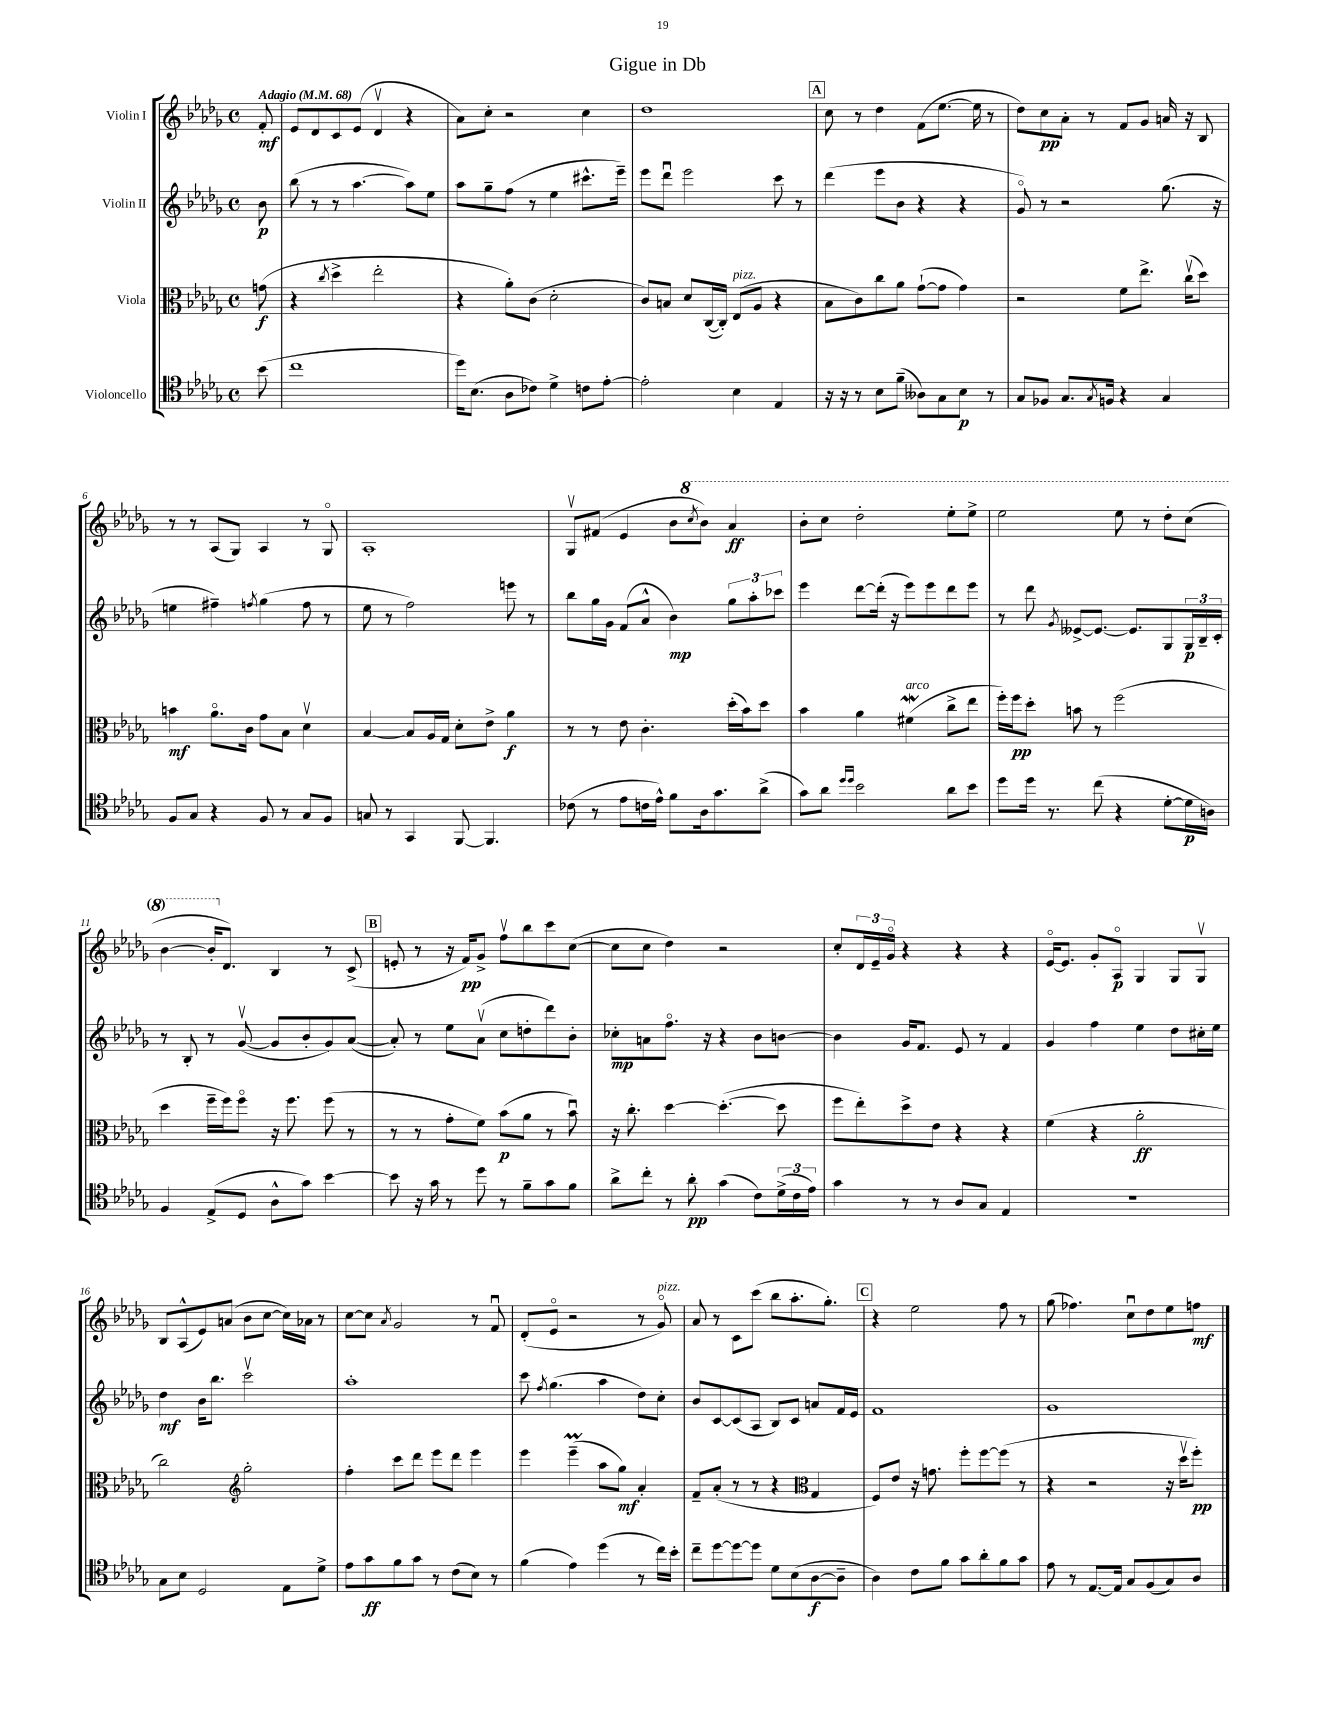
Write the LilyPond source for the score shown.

\header { title = "Gigue in Db" }
<<
\new StaffGroup <<
\new Staff = "s0" \with { instrumentName = "Violin I" } {
    \clef treble \key des \major \defaultTimeSignature \time 4/4 \partial 8 \tempo "Adagio" 4 = 68
    f'8-.\mf |
    ees'8 des'8 c'8 ees'8( des'4\upbow r4 |
    aes'8) c''8-. r2 c''4 |
    des''1 |
    \mark \markup { \box "A" } c''8 r8 des''4 f'8( ees''8.~ ees''16 r8 |
    des''8) c''8\pp aes'8-. r8 f'8 ges'8 a'16 r16 bes8 |
    r8 r8 aes8( ges8) aes4 r8 ges8\flageolet |
    aes1-. |
    ges8\upbow fis'8( ees'4 bes'8 \ottava #1 \acciaccatura { c'''8 } bes''8) aes''4\ff |
    bes''8-. c'''8 des'''2-. ees'''8-. ees'''8-> |
    ees'''2 ees'''8 r8 des'''8-. c'''8( |
    bes''4~ bes''16-. \ottava #0 des'8.) bes4 r8 c'8->( |
    \mark \markup { \box "B" } e'8-. r8 r16 f'16\pp) ges'8-> f''8\upbow bes''8 c'''8 c''8~( |
    c''8 c''8 des''4) r2 |
    c''8-. \tuplet 3/2 { des'16 ees'16-- ges'16\flageolet } r4 r4 r4 |
    ees'16~\flageolet ees'8. ges'8-. aes8\flageolet\p ges4 ges8 ges8\upbow |
    bes8 aes8-^( ees'8) a'8( bes'8 c''8~ c''16) aes'16 r8 |
    c''8~ c''8 \acciaccatura { aes'8 } ges'2 r8 f'8\downbow |
    des'8-.( ees'8\flageolet r2 r8 ges'8\flageolet^\markup { \italic "pizz." }) |
    aes'8 r8 c'8 c'''8( bes''8 aes''8.-. ges''8.-.) |
    \mark \markup { \box "C" } r4 ees''2 f''8 r8 |
    ges''8( fes''4.) c''8\downbow des''8 ees''8 f''8\mf \bar "|." |
}
\new Staff = "s1" \with { instrumentName = "Violin II" } {
    \clef treble \key des \major \defaultTimeSignature \time 4/4 \partial 8
    bes'8\p |
    bes''8( r8 r8 aes''4.~ aes''8) ees''8 |
    aes''8 ges''8-- f''8( r8 ees''4 cis'''8.-^ ees'''16--) |
    ees'''8 des'''8\downbow ees'''2 c'''8 r8 |
    \mark \markup { \box "A" } des'''4( ees'''8 bes'8 r4 r4 |
    ges'8\flageolet) r8 r2 ges''8.( r16 |
    e''4 fis''4--) \acciaccatura { f''8 } ges''4( f''8 r8 |
    ees''8 r8 f''2) e'''8 r8 |
    bes''8 ges''16 ges'16 f'8( aes'8-^ bes'4\mp) \tuplet 3/2 { ges''8 aes''8-. ces'''8 } |
    ees'''4 des'''8~ des'''16-.( r16 ees'''8) ees'''8 des'''8 ees'''8 |
    r8 des'''8 \acciaccatura { ges'8 } eeses'8~-> eeses'8.~ eeses'8. ges8 \tuplet 3/2 { ges16\p bes16-- c'16-. } |
    r8 bes8-. r8 ges'8~\upbow( ges'8 bes'8-. ges'8) aes'8~( |
    \mark \markup { \box "B" } aes'8-.) r8 ees''8 aes'8\upbow( c''8 d''8-. des'''8) bes'8-. |
    ces''8-.\mp a'8 f''8.\flageolet r16 r4 bes'8 b'8~ |
    b'4 ges'16 f'8. ees'8 r8 f'4 |
    ges'4 f''4 ees''4 des''8 cis''16-. ees''16 |
    des''4\mf bes'16 bes''8. c'''2\upbow |
    aes''1-. |
    c'''8 \acciaccatura { f''8 } ges''4.( aes''4 des''8) c''8-. |
    bes'8 c'8~ c'8( aes8 bes8) c'8 a'8 f'16 ees'16 |
    \mark \markup { \box "C" } f'1 |
    ges'1 \bar "|." |
}
\new Staff = "s2" \with { instrumentName = "Viola" } {
    \clef alto \key des \major \defaultTimeSignature \time 4/4 \partial 8
    g'8\f( |
    r4 \acciaccatura { c''8 } des''4-> ees''2-. |
    r4 aes'8-.) c'8( des'2-. |
    c'8) b8 des'8 c16~( c16-.) ees8^\markup { \italic "pizz." }( aes8 r4 |
    \mark \markup { \box "A" } bes8 c'8) c''8 aes'8 ges'8~-!( ges'8 ges'4) |
    r2 f'8 ees''8.-> c''16\upbow( des''8) |
    b'4\mf aes'8.\flageolet c'16 ges'8 bes8 des'4\upbow |
    bes4~ bes8 aes16 ges16 des'8-. ees'8-> aes'4\f |
    r8 r8 ees'8 c'4.-. des''16-.( bes'16) des''8 |
    bes'4 aes'4 fis'4\mordent^\markup { \italic "arco" }( c''8-> ees''8 |
    f''16-.) f''16\pp des''8-. b'8 r8 f''2( |
    des''4 f''16-- f''16) f''8\flageolet r16 f''8. f''8( r8 |
    \mark \markup { \box "B" } r8 r8 ges'8-. f'8) bes'8\p( aes'8 r8 bes'8\downbow) |
    r16 c''8.-. des''4~ des''4.~-.( des''8 |
    f''8 ees''8-.) des''8-> ees'8 r4 r4 |
    f'4( r4 aes'2-.\ff |
    c''2) \clef treble ges''2-. |
    f''4-. c'''8 des'''8 ees'''8 des'''8 ees'''4 |
    ees'''4 ees'''4--\prall( aes''8 ges''8\mf) aes'4-. |
    f'8-- aes'8-.( r8 r8 r4 \clef alto ges4 |
    \mark \markup { \box "C" } f8) ees'8 r16 g'8. f''8-. f''8~ f''8( r8 |
    r4 r2 r16 des''16\upbow f''8-.\pp) \bar "|." |
}
\new Staff = "s3" \with { instrumentName = "Violoncello" } {
    \clef tenor \key des \major \defaultTimeSignature \time 4/4 \partial 8
    bes'8( |
    c''1 |
    des''16) bes8.( aes8 ces'8) des'4-> c'8 ees'8~-. |
    ees'2-. bes4 ees4 |
    \mark \markup { \box "A" } r16 r16 r8 bes8 f'8--( aeses8) ges8 bes8\p r8 |
    ges8 fes8 ges8. \acciaccatura { ges8 } f16 r4 ges4 |
    f8 ges8 r4 f8 r8 ges8 f8 |
    g8 r8 ges,4 f,8~ f,4. |
    ces'8( r8 ees'8 c'16 ees'16-^) f'8 aes16 ges'8. aes'8->( |
    ges'8) aes'8 \grace { des''16 des''16 } bes'2 aes'8 bes'8 |
    des''8 des''16 r8. c''8( r4 des'8~-. des'16\p a16) |
    f4 ees8->( des8 aes8-^ ges'8) bes'4~ |
    \mark \markup { \box "B" } bes'8 r16 ges'16 r8 des''8 r8 f'8-- ges'8 f'8 |
    aes'8-> c''8-. r8 aes'8-.\pp ges'4( c'8) \tuplet 3/2 { des'16->( c'16 ees'16) } |
    ges'4 r8 r8 aes8 ges8 ees4 |
    R1 |
    ges8 bes8 des2 ees8 des'8-> |
    ees'8 ges'8\ff f'8 ges'8 r8 c'8( bes8) r8 |
    f'4( ees'4) des''4( r8 c''16) bes'16-. |
    c''8-- des''8~ des''8~ des''8 des'8 bes8( aes8~\f aes8-- |
    \mark \markup { \box "C" } aes4) c'8 f'8 ges'8 aes'8-. f'8 ges'8 |
    ees'8 r8 ees8.~ ees16 ges8 f8( ges8) aes8 \bar "|." |
}
>>
>>
